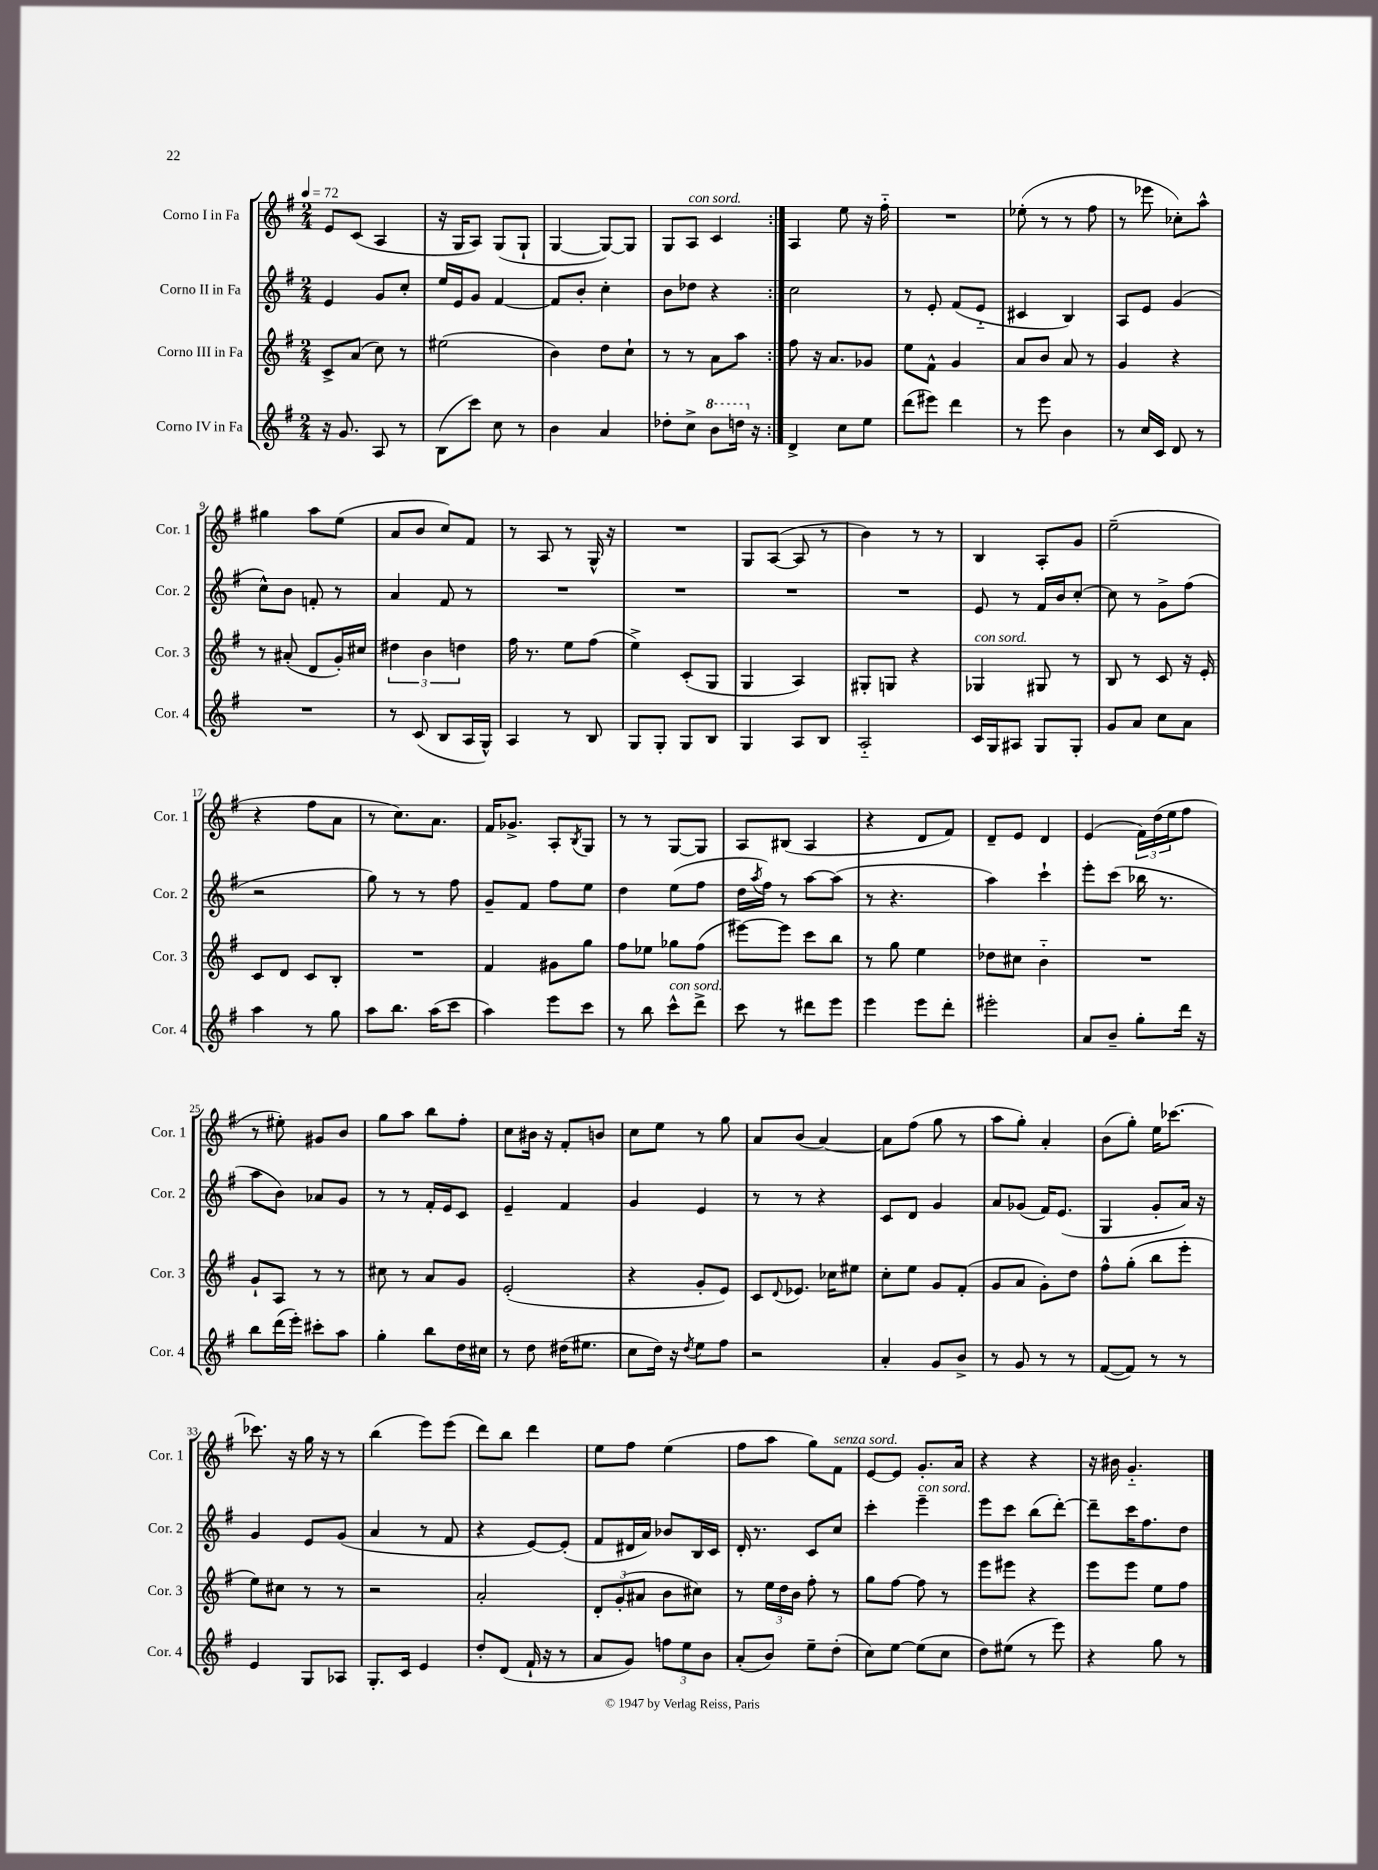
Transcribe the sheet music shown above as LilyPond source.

<<
\new StaffGroup <<
\new Staff = "s0" \with { instrumentName = "Corno I in Fa" shortInstrumentName = "Cor. 1" } {
    \clef treble \key g \major \numericTimeSignature \time 2/4 \tempo 4 = 72
    \repeat volta 2 { e'8 c'8( a4 |
    r16 g16 a8) g8( g8-! |
    g4~ g8~) g8 |
    g8 a8^\markup { \italic "con sord." } c'4 | }
    a4 e''8 r16 fis''16-_ |
    R2 |
    ees''8-.( r8 r8 fis''8 |
    r8 ees'''8 ces''8-.) a''8-^ |
    gis''4 a''8 e''8( |
    a'8 b'8 c''8) fis'8 |
    r8 a8 r8 g16-^ r16 |
    R2 |
    g8 a8~( a8 r8 |
    b'4) r8 r8 |
    b4 a8-. g'8 |
    e''2--( |
    r4 fis''8 a'8 |
    r8 c''8.) a'8. |
    fis'16 ges'8.-> a8-. \acciaccatura { b8 } g8 |
    r8 r8 g8~ g8 |
    a8 bis8( a4 |
    r4 d'8 fis'8) |
    d'8-- e'8 d'4 |
    e'4( \tuplet 3/2 { fis'16) d''16( e''16 } fis''8 |
    r8 eis''8-.) gis'8 b'8 |
    g''8 a''8 b''8 fis''8-. |
    c''8 bis'16 r16 fis'8-. b'8 |
    c''8 e''8 r8 g''8 |
    a'8 b'8( a'4~) |
    a'8 fis''8( g''8 r8 |
    a''8 g''8-.) a'4-. |
    b'8( g''8-.) e''16 ces'''8.~ |
    ces'''8. r16 g''16 r16 r8 |
    b''4( e'''8) e'''8( |
    d'''8) b''8 d'''4 |
    e''8 fis''8 e''4( |
    fis''8 a''8 g''8) fis'8^\markup { \italic "senza sord." } |
    e'8~ e'8 g'8.-. a'16 |
    r4 r4 |
    r16 bis'16 g'4.-_ \bar "|." |
}
\new Staff = "s1" \with { instrumentName = "Corno II in Fa" shortInstrumentName = "Cor. 2" } {
    \clef treble \key g \major \numericTimeSignature \time 2/4
    \repeat volta 2 { e'4 g'8 c''8-. |
    e''16 e'16 g'8 fis'4~ |
    fis'8 b'8-. c''4-. |
    b'8 des''8 r4 | }
    c''2 |
    r8 e'8-. fis'8( e'8-_ |
    cis'4 b4) |
    a8 e'8 g'4( |
    c''8-^) b'8 f'8-. r8 |
    a'4 fis'8 r8 |
    R2 |
    R2 |
    R2 |
    R2 |
    e'8 r8 fis'16 b'16 c''8~-. |
    c''8 r8 g'8-> fis''8( |
    r2 |
    g''8) r8 r8 fis''8 |
    g'8-- fis'8 fis''8 e''8 |
    d''4 e''8( fis''8 |
    d''16 \acciaccatura { a''8 } fis''16) r8 a''8~ a''8( |
    r8 r4. |
    a''4) c'''4-! |
    e'''8-. c'''8( bes''16 r8. |
    a''8 b'8) aes'8 g'8 |
    r8 r8 fis'16-. e'16 c'8 |
    e'4-- fis'4 |
    g'4 e'4 |
    r8 r8 r4 |
    c'8 d'8 g'4 |
    a'8 ges'8( fis'16) e'8.( |
    g4 g'8-. a'16) r16 |
    g'4 e'8 g'8( |
    a'4 r8 fis'8 |
    r4 e'8~) e'8-.( |
    fis'8 dis'16 a'16) bes'8 b16 c'16 |
    d'16-. r8. c'8 c''8 |
    c'''4-. e'''4--^\markup { \italic "con sord." } |
    e'''8 c'''8 b''8( d'''8~-.) |
    d'''8-- c'''16 fis''8. d''8 \bar "|." |
}
\new Staff = "s2" \with { instrumentName = "Corno III in Fa" shortInstrumentName = "Cor. 3" } {
    \clef treble \key g \major \numericTimeSignature \time 2/4
    \repeat volta 2 { c'8-> a'8( c''8) r8 |
    eis''2( |
    b'4) d''8 c''8-! |
    r8 r8 a'8 a''8 | }
    fis''8 r16 a'8. ges'8 |
    e''8 fis'8-^ g'4 |
    a'8 b'8 a'8 r8 |
    g'4 r4 |
    r8 ais'8-.( d'8 g'16-.) cis''16 |
    \tuplet 3/2 { dis''4 b'4 d''4 } |
    fis''16 r8. e''8 fis''8( |
    e''4->) c'8-.( g8 |
    g4 a4) |
    gis8-. g8 r4 |
    ges4^\markup { \italic "con sord." } gis8 r8 |
    b8 r8 c'8 r16 e'16-. |
    c'8 d'8 c'8 b8-. |
    R2 |
    fis'4 gis'8 g''8 |
    fis''8 ees''8 ges''8 fis''8( |
    eis'''8~) eis'''8 c'''8 b''8 |
    r8 g''8 e''4 |
    des''8 cis''8 b'4-_ |
    R2 |
    g'8-! a8 r8 r8 |
    cis''8 r8 a'8 g'8 |
    e'2-.( |
    r4 g'8-. e'8) |
    c'8 \appoggiatura { d'8 } ees'8. ces''16 eis''8 |
    c''8-. e''8 g'8 fis'8-.( |
    g'8 a'8 g'8-.) d''8 |
    fis''8-^ g''8-.( b''8 e'''8-. |
    e''8) cis''8 r8 r8 |
    r2 |
    a'2-. |
    \tuplet 3/2 { d'8-. g'8-.( ais'8 } b'8 cis''8) |
    r8 \tuplet 3/2 { e''16 d''16 b'16 } fis''8-. r8 |
    g''8 fis''8~ fis''8 r8 |
    e'''8 eis'''8 r4 |
    e'''8 e'''8 e''8 fis''8 \bar "|." |
}
\new Staff = "s3" \with { instrumentName = "Corno IV in Fa" shortInstrumentName = "Cor. 4" } {
    \clef treble \key g \major \numericTimeSignature \time 2/4
    \repeat volta 2 { r16 g'8. a8 r8 |
    b8( c'''8) c''8 r8 |
    b'4 a'4 |
    des''8-. c''8-> \ottava #1 b''8 d'''!16 \ottava #0 r16 | }
    d'4-> c''8 e''8 |
    d'''8( eis'''8) d'''4 |
    r8 e'''8 b'4 |
    r8 c''16 c'16 d'8 r8 |
    R2 |
    r8 c'8( b8 a16 g16-^) |
    a4 r8 b8 |
    g8 g8-. g8 b8 |
    g4 a8 b8 |
    a2-_ |
    c'16 g16 ais8 g8 g8-. |
    g'8 a'8 c''8 a'8 |
    a''4 r8 g''8 |
    a''8 b''8. a''16( c'''8 |
    a''4) e'''8 c'''8 |
    r8 b''8 c'''8-^^\markup { \italic "con sord." } d'''8-> |
    c'''8 r8 dis'''8 e'''8 |
    e'''4 e'''8 d'''8-. |
    eis'''2-. |
    a'8 b'8-- g''8-. d'''16 r16 |
    b''8 d'''16( e'''16-.) cis'''8-. a''8 |
    g''4-. b''8 d''16 cis''16 |
    r8 d''8 dis''16( eis''8. |
    c''8 d''16) r16 \acciaccatura { d''8 } e''8 fis''8 |
    r2 |
    a'4-. g'8 b'8-> |
    r8 g'8 r8 r8 |
    fis'8~( fis'8) r8 r8 |
    e'4 g8 aes8 |
    g8.-. c'16 e'4 |
    d''8-. d'8( fis'16-! r16 r8 |
    a'8 g'8) \tuplet 3/2 { f''8 e''8 b'8 } |
    a'8-.( b'8) e''8-- d''8-.( |
    c''8) e''8~ e''8( c''8 |
    d''8) eis''8( r8 e'''8) |
    r4 g''8 r8 \bar "|." |
}
>>
>>
